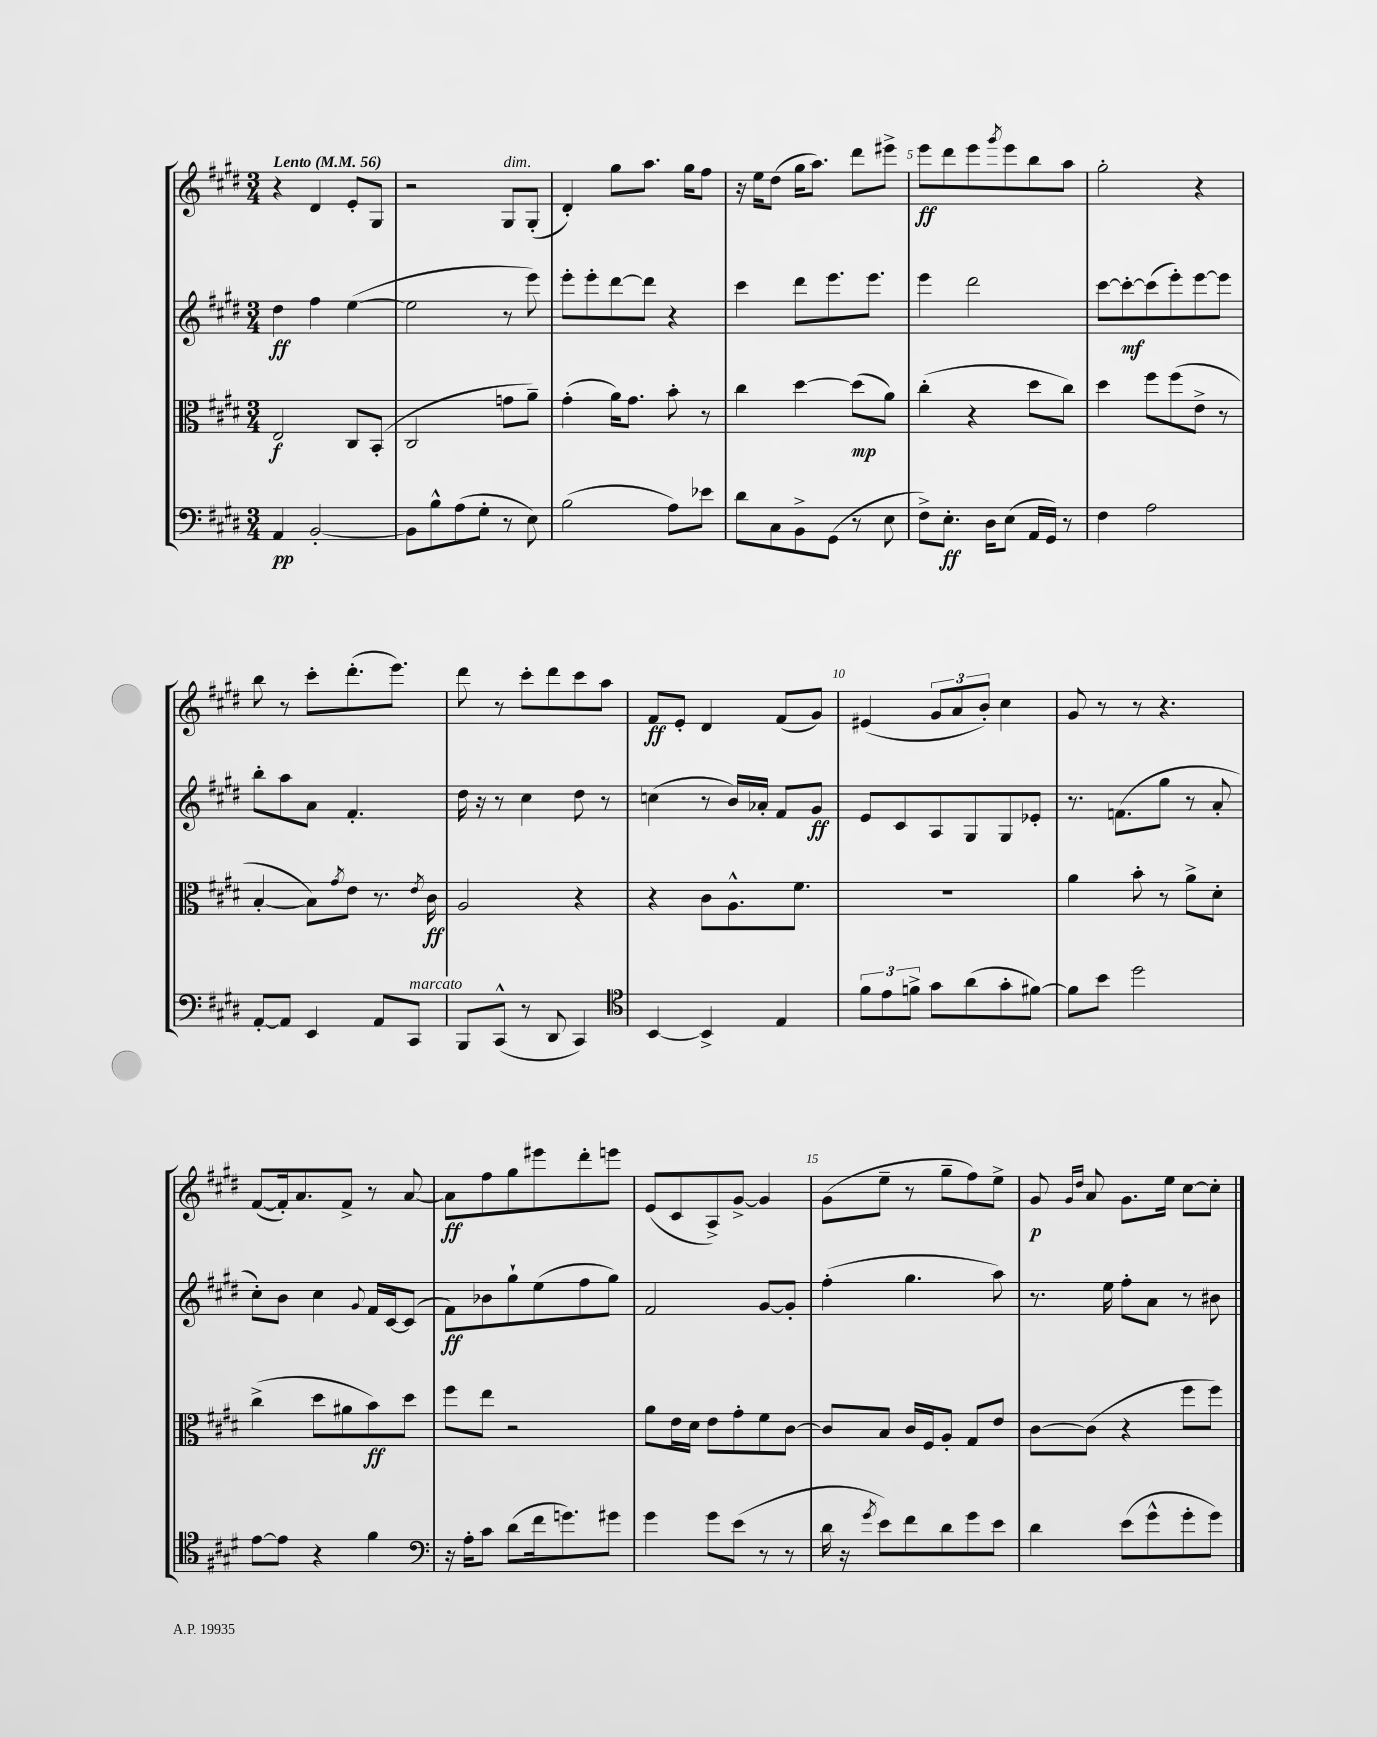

**kern	**kern	**kern	**kern
*staff4	*staff3	*staff2	*staff1
*clefF4	*clefC3	*clefG2	*clefG2
*k[f#c#g#d#]	*k[f#c#g#d#]	*k[f#c#g#d#]	*k[f#c#g#d#]
*M3/4	*M3/4	*M3/4	*M3/4
*MM56	*MM56	*MM56	*MM56
4AA	2E	4dd#	4r
[2BB'	.	4ff#	4d#
.	8C#	([4ee	8e'
.	(8BB'	.	8G#
=	=	=	=
8BB]	2C#	2ee]	2r
8B^^	.	.	.
(8A	.	.	.
8G#'	.	.	.
8r	8g	8r	8G#
8E)	8a~)	8eee)	(8G#'
=	=	=	=
(2B	(4g#'	8eee'	4d#')
.	.	8eee'	.
.	16a)	[8ddd#	8gg#
.	8.g#	.	.
.	.	8ddd#]	8.aa
8A)	8b'	4r	.
.	.	.	16gg#
8e-	8r	.	8ff#
=	=	=	=
8d#	4cc#	4ccc#	16r
.	.	.	16ee
8C#	.	.	(8dd#
8BB^	[4dd#	8ddd#	16gg#
.	.	.	8.aa)
(8GG#	.	8.eee	.
8r	(8dd#]	.	8ddd#
.	.	8.eee	.
8E	8a)	.	8eee#^
=	=	=	=
8F#^)	(4cc#'	4eee	8eee
8.E'	.	.	8ddd#
.	4r	2ddd#	8eee
16D#	.	.	.
.	.	.	8qggg#
(8E	.	.	8eee
16AA	8dd#	.	8bb
16GG#)	.	.	.
8r	8cc#)	.	8aa
=	=	=	=
4F#	4dd#	[8ccc#	2gg#'
.	.	8ccc#'_	.
2A	8ff#	(8ccc#]	.
.	(8ff#	8eee')	.
.	8e^	[8eee	4r
.	8r	8eee]	.
=	=	=	=
[8AA'	[4B'	8bb'	8bb
8AA]	.	8aa	8r
4EE	8B])	8a	8ccc#'
.	8qg#	.	.
.	8e	4.f#'	(8.ddd#'
8AA	8.r	.	.
.	.	.	8.eee)
8CC#	.	.	.
.	8qe	.	.
.	16c#	.	.
=	=	=	=
8BBB	2A	16dd#	8ddd#
.	.	16r	.
(8CC#^^	.	8r	8r
8r	.	4cc#	8ccc#'
8DD#	.	.	8ddd#
4CC#)	4r	8dd#	8ccc#
.	.	8r	8aa
=	=	=	=
*clefC4	*	*	*
[4BB	4r	(4cc	8f#
.	.	.	8e'
4BB^]	8c#	8r	4d#
.	8.A^^	16b)	.
.	.	16a-'	.
4E	.	8f#	(8f#
.	8.f#	.	.
.	.	8g#	8g#)
=	=	=	=
12f#	2.r	8e	(4e#
12e	.	.	.
.	.	8c#	.
12f^	.	.	.
8g#	.	8A	12g#
.	.	.	12a
(8a	.	8G#	.
.	.	.	12b')
8g#'	.	8G#	4cc#
[8f#)	.	8e-'	.
=	=	=	=
8f#]	4a	8.r	8g#
8b	.	.	8r
.	.	(8.f	.
2dd#	8b'	.	8r
.	8r	8gg#	4.r
.	8a^	8r	.
.	8d#'	8a'	.
=	=	=	=
[8e	(4cc#^	8cc#')	([8f#
8e]	.	8b	16f#'])
.	.	.	8.a
4r	8dd#	4cc#	.
.	8a#	.	8f#^
.	.	8qqg#	.
4f#	8b)	16f#	8r
.	.	[16c#	.
.	8dd#	(8c#]	[8a
=	=	=	=
*clefF4	*	*	*
16r	8ff#	8f#)	8a]
16A'	.	.	.
8c#	8ee	8b-	8ff#
(8d#	2r	8gg#`	8gg#
16f#	.	(8ee	8eee#
8.g)	.	.	.
.	.	8ff#	8ddd#'
8g#	.	8gg#)	8eee
=	=	=	=
4g#	8a	2f#	(8e
.	16e	.	8c#
.	16d#	.	.
8g#	8e	.	8A^)
(8e	8g#'	.	[8g#^
8r	8f#	[8g#	4g#]
8r	[8c#	8g#']	.
=	=	=	=
16d#	8c#]	(4ff#'	(8g#
16r	.	.	.
8qg#	.	.	.
8e)	8B	.	8ee~
8f#	16c#	4.gg#	8r
.	16F#	.	.
8d#	8A'	.	8gg#~
8g#	8G#	.	8ff#)
8e	8e	8aa)	8ee^
=	=	=	=
4d#	[8c#	8.r	8g#
.	.	.	16qqg#
.	.	.	16qqdd#
.	(8c#]	.	8a
.	.	16ee	.
(8e	4r	8ff#'	8.g#
8g#^^	.	8a	.
.	.	.	16ee
8g#'	8ff#	8r	[8cc#
8g#)	8ff#)	8b#	8cc#']
==	==	==	==
*-	*-	*-	*-
